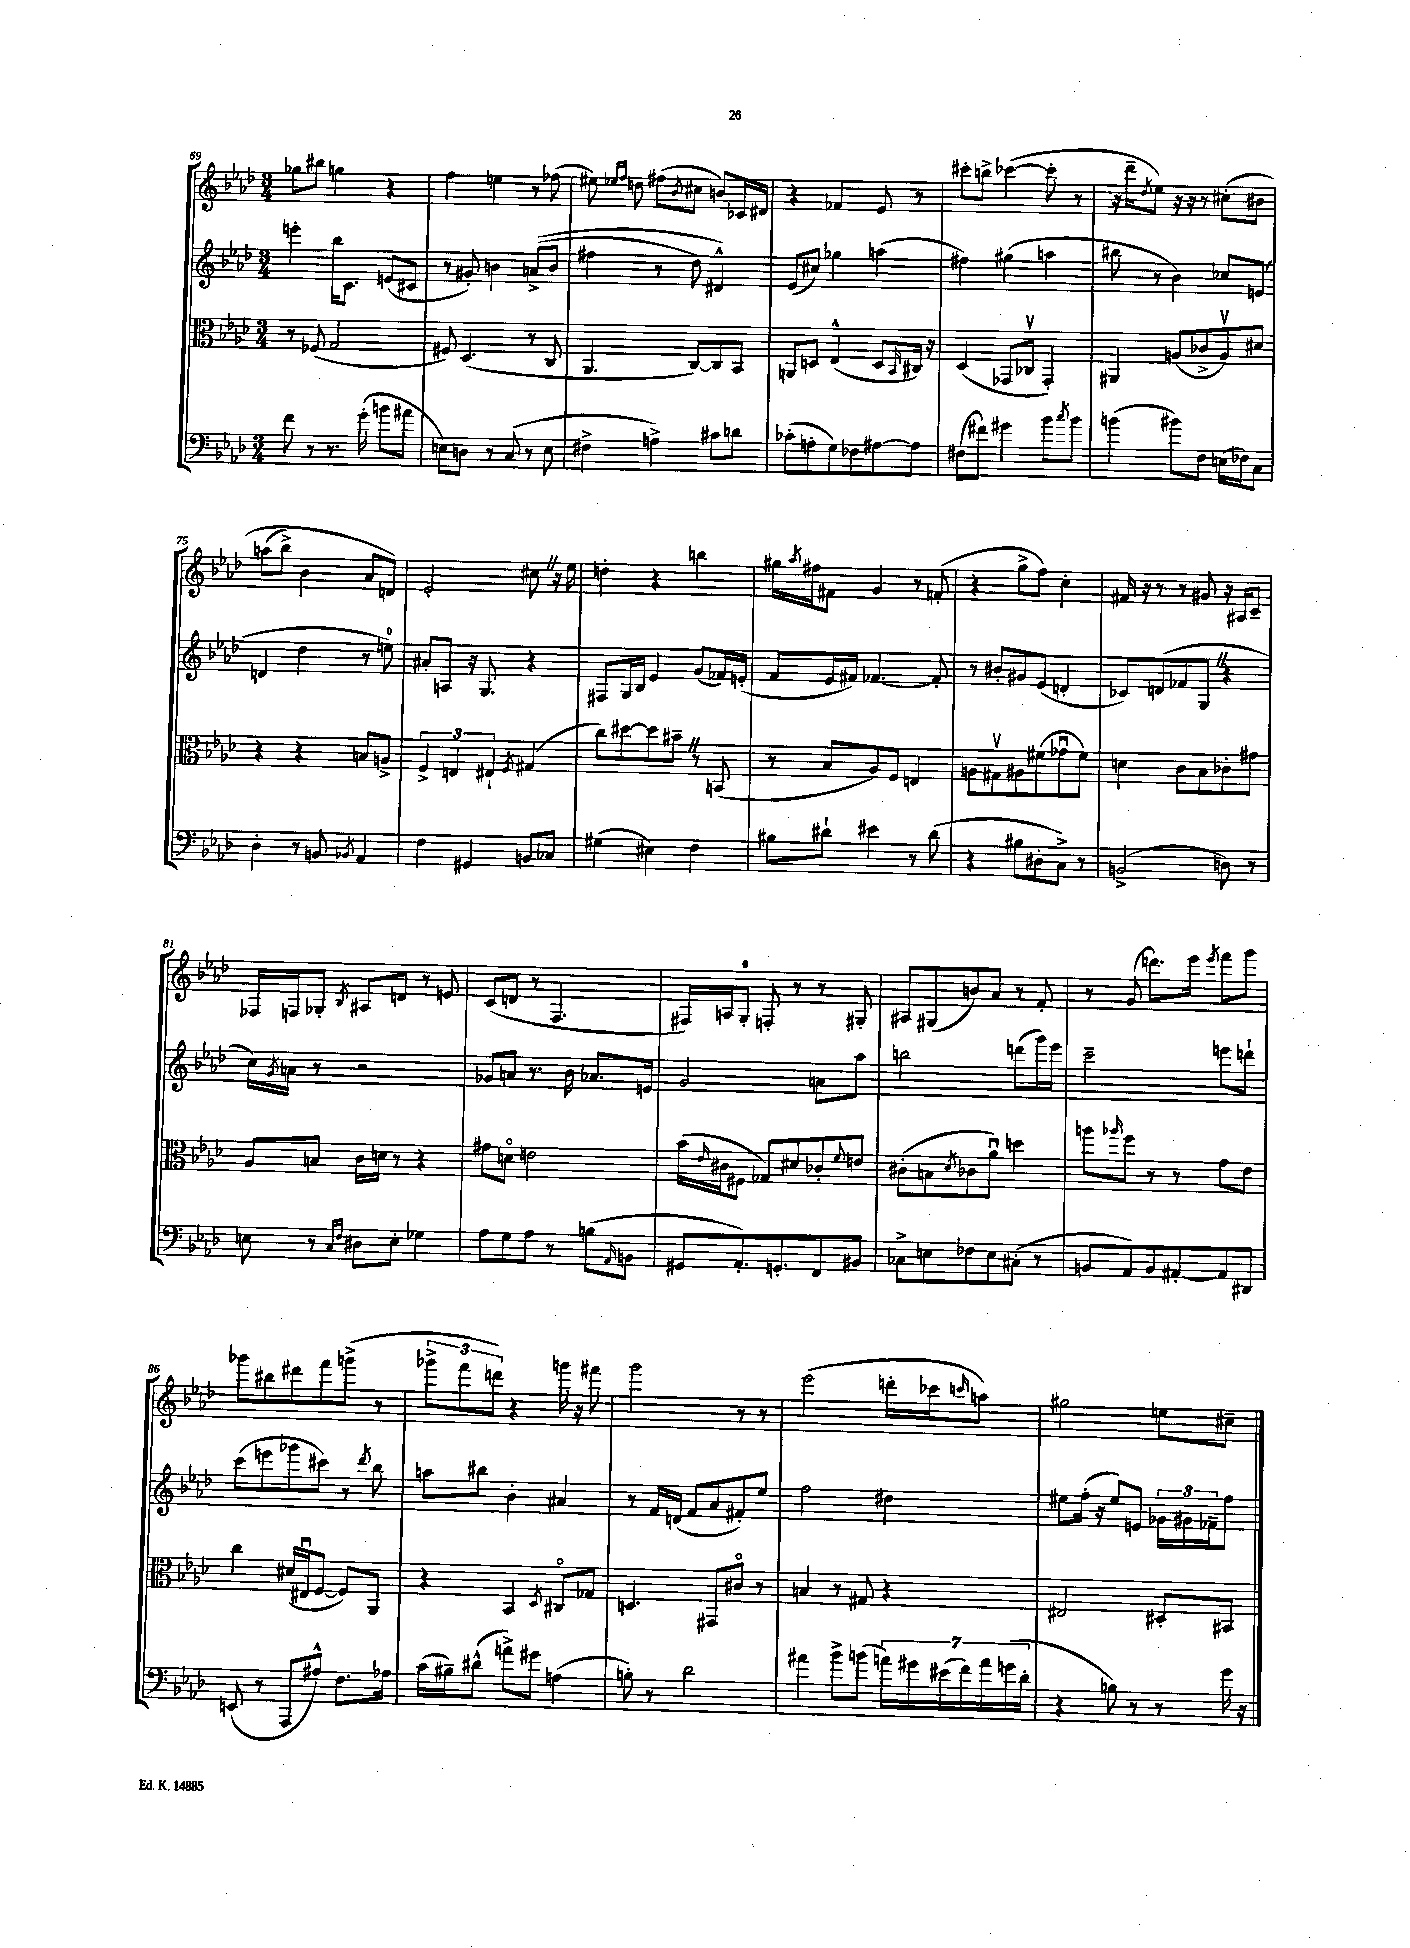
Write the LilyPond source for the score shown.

<<
\new StaffGroup <<
\new Staff = "s0" {
    \clef treble \key aes \major \numericTimeSignature \time 3/4
    ges''8 bis''8 g''4 r4 |
    f''4 e''4 r8 fes''8( |
    eis''8) \grace { ees''16 f''16 } d''8 fis''8( \acciaccatura { bes'8 } cis''8 b'8) ces'16 dis'16 |
    r4 fes'4 ees'8 r8 |
    cis'''8-. b''8-> ces'''4~( ces'''8-. r8 |
    r16 des'''16-- \acciaccatura { des''8 } ees''8) r16 r16 r8 cis''8-.\( bis'8 |
    a''8( bes''8->) bes'4 aes'8 d'8\) |
    ees'2-. cis''8 \once \override BreathingSign.text = \markup { \musicglyph "scripts.caesura.straight" } \breathe r16 ees''16 |
    d''4-. r4 b''4 |
    gis''16 \acciaccatura { aes''8 } fis''16 fis'8 g'4 r8 f'8-.( |
    r4 g''8-> f''8) c''4-. |
    fis'16 r16 r8 r8 gis'8 r16 ais16 c'8-- |
    fes16 f16 ges8-. \acciaccatura { bes8 } ais8 d'8 r8 e'8 |
    c'8( d'8 r8 f4. |
    fis16) a16 g8-0-. f8-. r8 r8 gis8-. |
    ais8 gis8( b'8) aes'8 r8 f'8-. |
    r8 g'8( d'''8.) ees'''16 \acciaccatura { ees'''8 } f'''8 g'''8 |
    ges'''8 bis''8 dis'''8 f'''8 g'''8->( r8 |
    \tuplet 3/2 { ges'''8-> f'''8 d'''8) } r4 g'''16 r16 fis'''8 |
    g'''2 r8 r8 |
    ees'''2( d'''16-. ces'''16 \grace { c'''16 } a''8) |
    gis''2 e''8 cis''8-- \bar "|." |
}
\new Staff = "s1" {
    \clef treble \key aes \major \numericTimeSignature \time 3/4
    e'''4-. bes''16 c'8. e'8( cis'8 |
    r8 gis'8-.) b'4 a'8->(\( b'8 |
    fis''4 r8 des''8) dis'4-^\) |
    ees'8( cis''8) ges''4 a''4( |
    fis''4) gis''4( a''4 |
    bis''8 r8 bes'4) ces''8 e'8( |
    d'4 des''4 r8 e''8-0) |
    ais'8-. a8 r16 g8. r4 |
    fis8 g16 bes16 ees'4 g'8( fes'16) e'16-.( |
    f'8 ees'16 fis'16) fes'4.~ fes'8-. |
    r8 bis'8-. gis'8 ees'8( d'4-. |
    ces'8) d'8( fes'8 g8 \once \override BreathingSign.text = \markup { \musicglyph "scripts.caesura.straight" } \breathe r4 |
    c''16) \acciaccatura { g'8 } a'16 r8 r2 |
    ges'8 a'8 r8. bes'16 aes'8. e'16 |
    g'2 a'8 aes''8 |
    b''2 d'''8( g'''16) ees'''16 |
    c'''2-- e'''8 d'''8-! |
    c'''8( e'''8 ges'''8 cis'''8) r8 \acciaccatura { des'''8 } bes''8 |
    a''8 bis''8 bes'4-. ais'4 |
    r8 f'16 d'16( f'8 aes'8 fis'8-.) ees''8 |
    f''2 dis''4 |
    eis''8 f''16-.( r16 eis''8) e'8 \tuplet 3/2 { ges'16 gis'16 fes'16-- } f''8 \bar "|." |
}
\new Staff = "s2" {
    \clef alto \key aes \major \numericTimeSignature \time 3/4
    r8 fes8( g2 |
    fis8) des4.( r8 c8 |
    aes,4. c8~) c8 bes,8 |
    a,8 d8 ees4-^( d8 \grace { bes,16 } cis16) r16 |
    des4( ges,8 ces8\upbow ges,4-.) |
    ais,4 a8( ces'8-> a8\upbow) dis'8 |
    r4 r4 b8 a8-> |
    \tuplet 3/2 { f4-> e4 eis4-! } \acciaccatura { f8 } gis4( |
    c''8) dis''8~ dis''8 bis'8-- \once \override BreathingSign.text = \markup { \musicglyph "scripts.caesura.straight" } \breathe r8 b,8( |
    r8 bes8 aes8) f8 e4 |
    a8 gis8\upbow ais8 fis'8( ges'8\downbow fis'8) |
    d'4 c'8 bes8 ces'8-. gis'8 |
    aes8 b8 c'16 d'16 r8 r4 |
    gis'8 d'8\flageolet e'2 |
    bes'16( \grace { ees'16 } cis'16 fis8 ges8) dis'8 ces'8-. \appoggiatura { f'8 } e'8 |
    cis'8-.( b8 \acciaccatura { des'8 } ces'8 aes'8\downbow) d''4 |
    a''8 \grace { aes''16 } f''8 r8 r8 g'8 ees'8 |
    c''4 dis'16( eis16\downbow f8~ f8) aes,8 |
    r4 bes,4 \acciaccatura { des8 } cis8\flageolet ges8 |
    d4. gis,8 cis'8\flageolet r8 |
    b4 r8 gis8 r4 |
    eis2 dis8-. bis,8 \bar "|." |
}
\new Staff = "s3" {
    \clef bass \key aes \major \numericTimeSignature \time 3/4
    f'8 r8 r8. g'16-.( b'8 ais'8 |
    e8) d8 r8 c8( r8 e8 |
    fis4-> a4->) cis'8 d'8 |
    ces'8-.( a8-. g8) fes8 ais8~ ais8 |
    fis8( fis'8) gis'4 bes'8 \acciaccatura { c''8 } bes'8 |
    b'4( bis'8) f8 e16( fes16) c8 |
    des4-. r8 b,8 \acciaccatura { bes,8 } aes,4 |
    f4 gis,4 b,8 ces8 |
    gis4( eis4) f4 |
    bis8 dis'8-! eis'4 r8 dis'8( |
    r4 bis8 dis8-. c8->) r8 |
    b,2->( d8) r8 |
    e8 r8 \grace { c16 f16 } dis8 e8-. ges4 |
    aes8 g8 aes8 r8 b8( \grace { aes,16 } b,8 |
    gis,8 aes,8.-.) g,8.-. f,8 bis,8 |
    ces8-> e8 fes8 e8 cis8-.( r8 |
    b,8 aes,8) b,8 ais,8~-. ais,8 dis,8 |
    e,8( r8 aes,,8 ais8-^) f8. aes16 |
    c'16( bis16--) dis'8-^( a'8->) gis'8 a4( |
    b8-.) r8 des'2 |
    ais'4 bes'8-> b'8( \tuplet 7/4 { a'16) gis'16 eis'16( f'16) a'16 g'16( des'16-. } |
    r4 b8) r8 r8 g'16 r16 \bar "|." |
}
>>
>>
\layout { \context { \Score currentBarNumber = #69 } }
